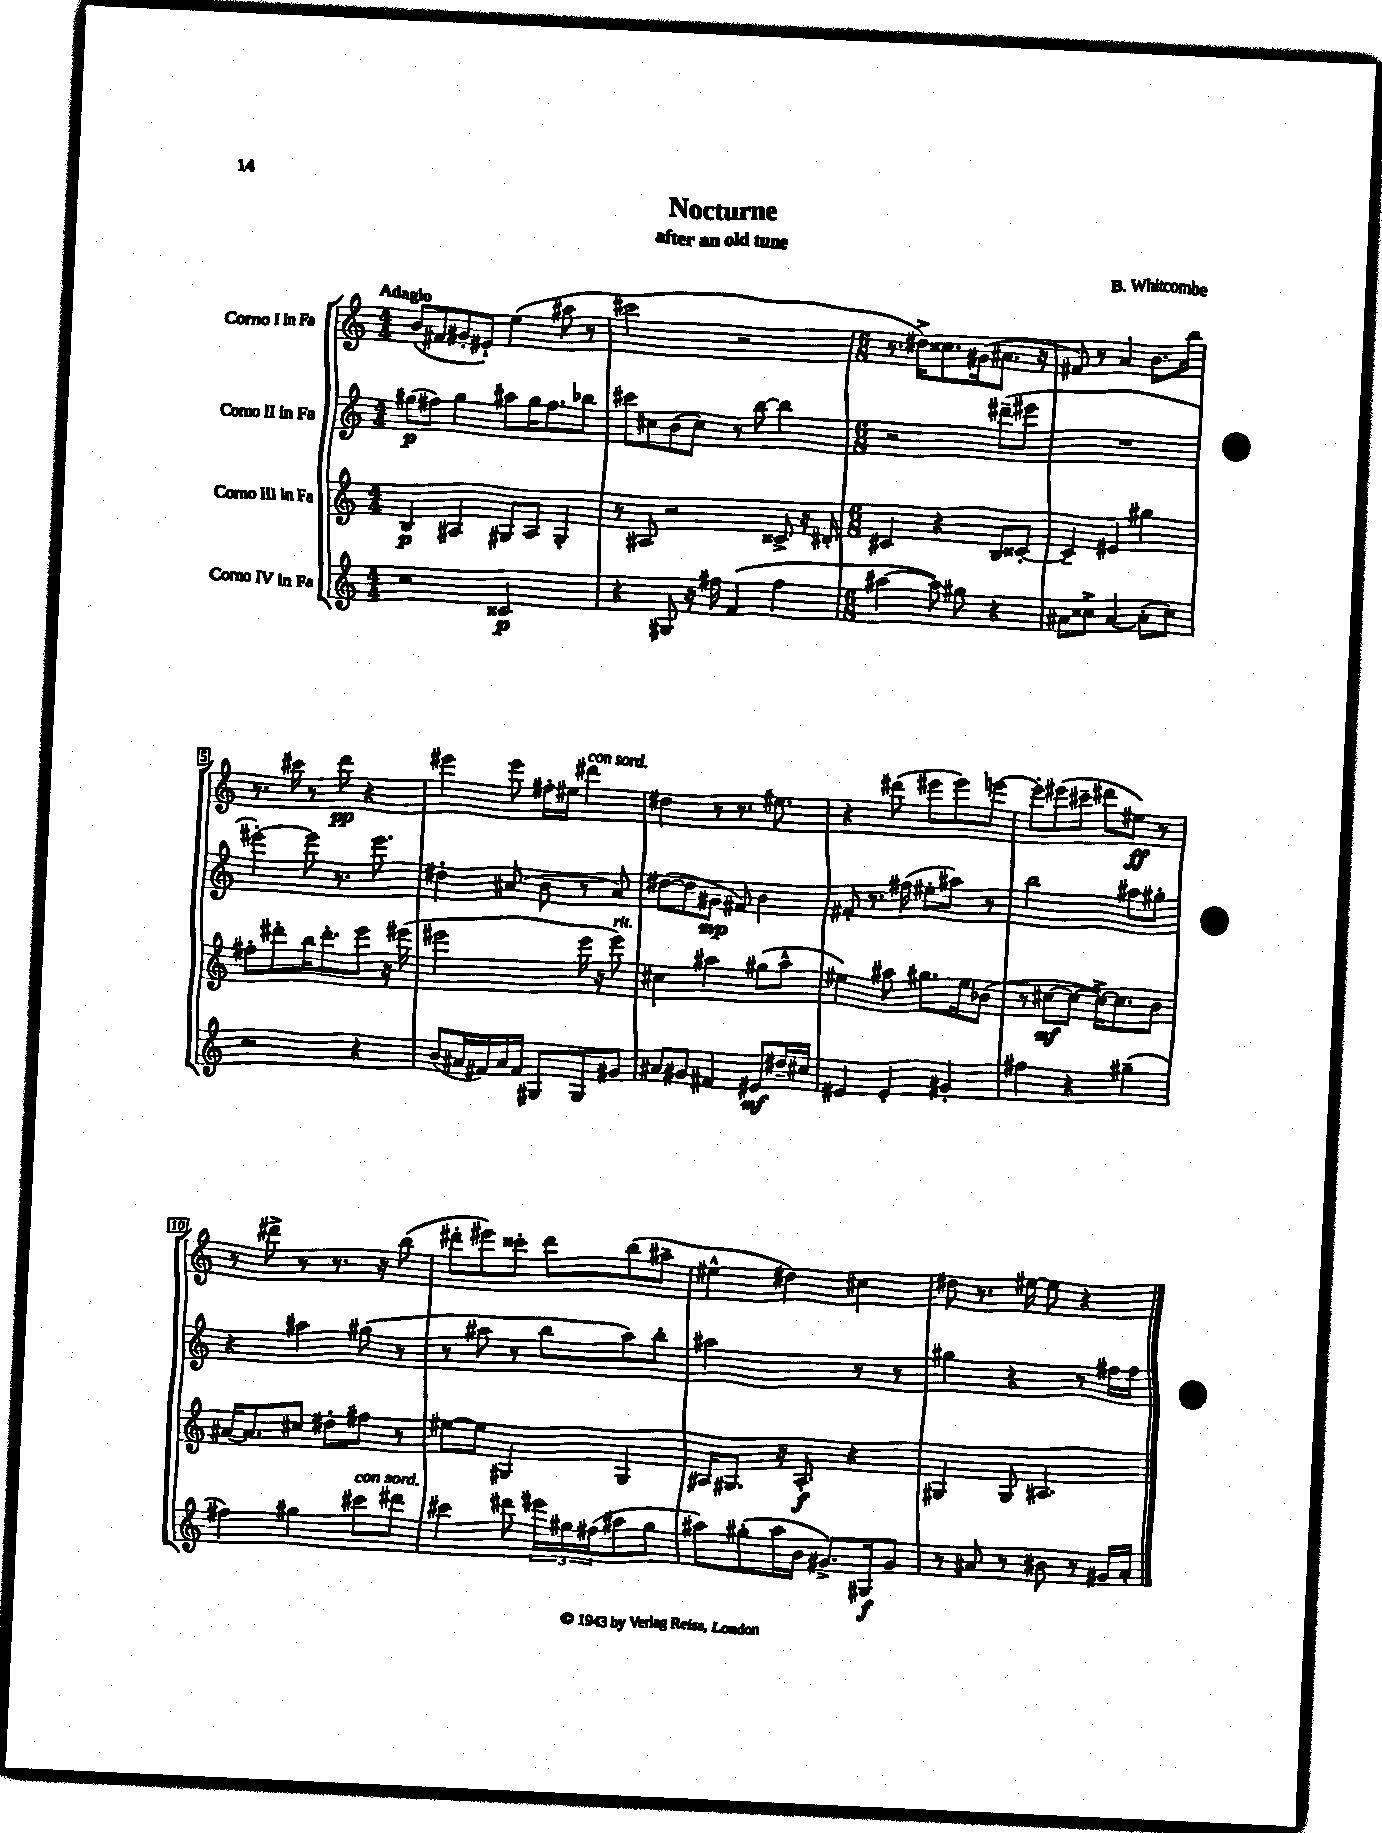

**kern	**kern	**kern	**kern
*staff4	*staff3	*staff2	*staff1
*clefG2	*clefG2	*clefG2	*clefG2
*k[]	*k[]	*k[]	*k[]
*M4/4	*M4/4	*M4/4	*M4/4
2r	4B	(8gg#	(8b
.	.	8ff#)	8f#
.	4A#	4gg#	8g#'
.	.	.	8e#`)
2c##	8G#	8aa#	(4ee
.	8A#	16gg#	.
.	.	8.ff#	.
.	4G#'	.	8aa#
.	.	8bb-	8r
=	=	=	=
4r	8r	8ccc#	2ccc#
.	8A#	8cc#	.
8G#	2r	(8b	.
16r	.	8cc#)	.
16ff#	.	.	.
(4f	.	8r	2r
.	.	[8bb	.
4ff#	8c##^	4bb]	.
.	16r	.	.
.	16d#'	.	.
=	=	=	=
*M6/8	*M6/8	*M6/8	*M6/8
[4aa#	4c#	2r	8.r
.	.	.	16dd#^)
8aa#])	4r	.	8.cc##
8gg#	.	.	.
.	.	.	(16g#
4r	8B	(8ddd#~	8.a#
.	[8c##'	8eee#	.
.	.	.	16r
=	=	=	=
8a#	4c##~]	2.r	8f#)
8cc##^	.	.	8r
[4a#	4e#	.	4a
(8a#']	4gg#	.	8.b
8cc##)	.	.	.
.	.	.	16bb
=	=	=	=
2r	8ff#'	[4eee#')	8.r
.	8ddd#'	.	.
.	.	.	16ccc#
.	16bb	8eee#]	8r
.	8.ddd#'	.	.
.	.	8.r	8ddd
4r	8eee	.	4r
.	.	8.eee#	.
.	16r	.	.
.	(16eee#	.	.
=	=	=	=
(8b	2eee#	4dd#'	4eee#
16a#	.	.	.
16f#)	.	.	.
16a#	.	(8a#	8eee#
16f#	.	.	.
8G#	.	8b	16ff#'
.	.	.	16ee#
8G#	16eee#	8r	4ddd#
.	16r	.	.
8g#	8eee#)	8a#)	.
=	=	=	=
8a#	4cc#	([8dd#	4dd#
8g#	.	8dd#]	.
4f#	4aa#	8g#	8r
.	.	8f#)	8.r
8e#	(8gg#	4b	.
.	.	.	8.ee#
16dd#~	8aa#^^	.	.
16cc#	.	.	.
=	=	=	=
4e#	4ee#)	8f#'	4r
.	.	8.r	.
4e#'	8aa#	.	(8ddd#
.	.	(16ff#	.
.	8.gg#	8ee#'	8eee#
4g#'	.	8aa#)	8eee#)
.	16ee#	.	.
.	(8b-	8r	[8eee
=	=	=	=
4ff#	8r	2bb	8eee']
.	[8cc#	.	(8eee#
4r	8cc#_	.	8ccc#~
.	16cc#^_)	.	8ddd#
.	8.cc#]	.	.
(4gg#~	.	8aa#	8ee#)
.	8b	8gg#'	8r
=	=	=	=
4ff#)	[16a#	4r	8r
.	8.a#]	.	.
.	.	.	8ddd#^
4gg#	8cc#	4aa#	8r
.	8dd#'	.	8.r
8ccc#	8ff#	(8gg#	.
.	.	.	16r
8ddd#	8r	8r	(8bb
=	=	=	=
4ccc#	[8ee#	8r	8ddd#'
.	8ee#]	8aa#	8eee#)
8ddd#	4G#	8r	8ccc##'
24eee#	.	8bb	8ddd#
24gg#	.	.	.
(24ff#	.	.	.
8aa#	4G#	8aa#)	(8bb
8gg#	.	8bb'	8aa#~
=	=	=	=
8aa#)	16A#	2aa#	4ee#^^
.	8.G#	.	.
(8gg#'	.	.	.
16aa#	16r	.	4dd#)
16b	8.A#'	.	.
8.g#^)	.	.	.
.	4r	8r	4cc#
16G#	.	.	.
8g#	.	8r	.
=	=	=	=
8r	4G#	4gg#	8dd#
8a#	.	.	8.r
8r	8G#	4r	.
.	.	.	[16ee#
8b#	4.A#	.	8ee#]
8r	.	8r	4r
16g#	.	16ff#	.
16a#'	.	16ff#	.
==	==	==	==
*-	*-	*-	*-
